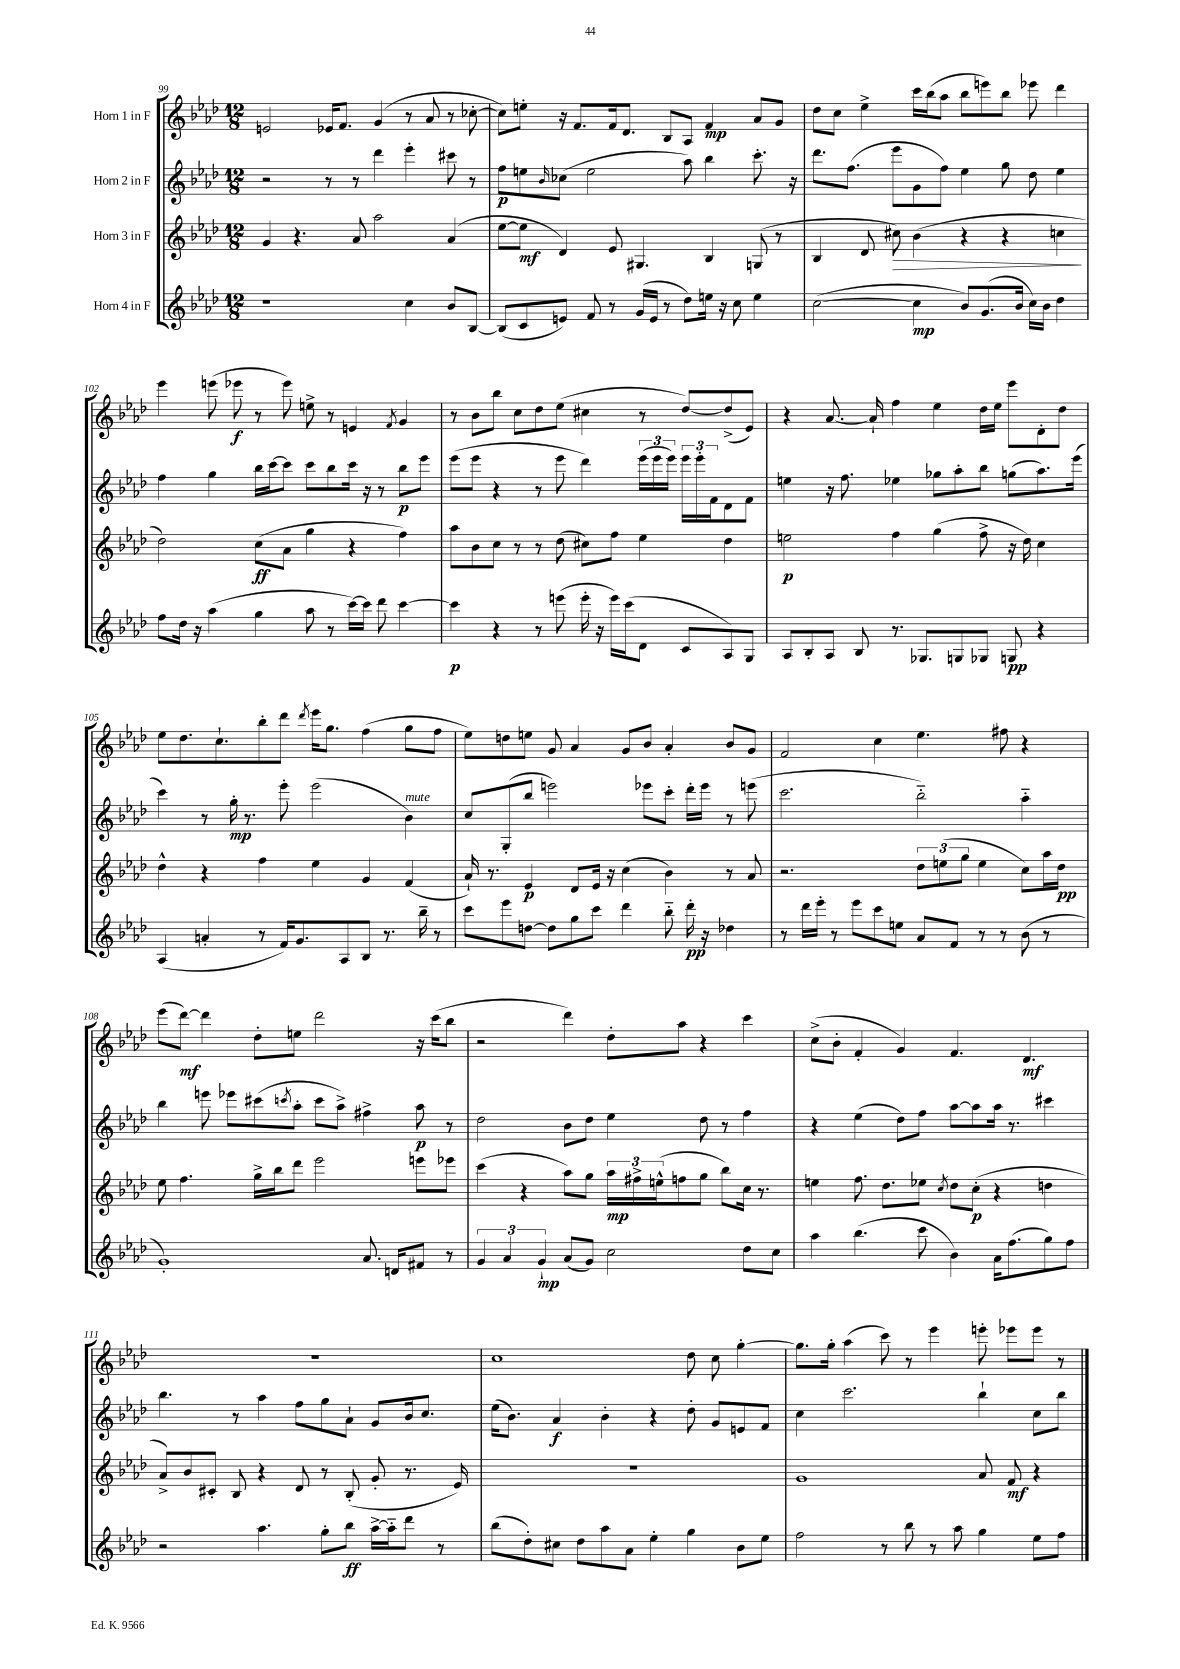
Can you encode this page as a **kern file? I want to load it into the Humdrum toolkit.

**kern	**dynam	**kern	**dynam	**kern	**dynam	**kern	**dynam
*part4	*part4	*part3	*part3	*part2	*part2	*part1	*part1
*staff4	*staff4	*staff3	*staff3	*staff2	*staff2	*staff1	*staff1
*I"Horn 4 in F	*	*I"Horn 3 in F	*	*I"Horn 2 in F	*	*I"Horn 1 in F	*
*clefG2	*	*clefG2	*	*clefG2	*	*clefG2	*
*k[b-e-a-d-]	*	*k[b-e-a-d-]	*	*k[b-e-a-d-]	*	*k[b-e-a-d-]	*
*M12/8	*	*M12/8	*	*M12/8	*	*M12/8	*
=99	=99	=99	=99	=99	=99	=99	=99
1r	.	4g/	.	2r	.	2en/	.
.	.	4.r	.	.	.	.	.
.	.	.	.	8r	.	16e-X/KL	.
.	.	.	.	.	.	8.f/J	.
.	.	8a-/	.	8r	.	.	.
.	.	2aa-\	.	4ddd-\	.	(4g/	.
4cc\	.	.	.	4eee-'\	.	8r	.
.	.	.	.	.	.	8a-/	.
8b-/L	.	(4a-/	.	8ccc#X\	.	8r	.
[8B-/J	.	.	.	8r	.	[8cc-X'\	.
=100	=100	=100	=100	=100	=100	=100	=100
(8B-/L]	.	[8ee-\L	.	8ff\L	p	8cc-\L])	.
8c/	.	8ee-\J]	mf	8een\	.	8een'\J	.
.	.	.	.	16qqb-/	.	.	.
8en/J)	.	4d-/)	.	(8cc-X\J	.	16r	.
.	.	.	.	.	.	8.f/L	.
8f/	.	.	.	2ee\	.	.	.
8r	.	8e-/	.	.	.	16f/k	.
.	.	.	.	.	.	8.d-/J	.
(16g/LL	.	4.G#X/	.	.	.	.	.
16e/JJ	.	.	.	.	.	.	.
8r	.	.	.	.	.	8B-/L	.
8dd-\L)	.	.	.	8aa-\)	.	8A-/J	.
16een\Jk	.	4B-/	.	4bb-\	.	4f/	mp
16r	.	.	.	.	.	.	.
8cc\	.	.	.	.	.	.	.
4ee\	.	(8Gn/	.	8.ccc'\	.	8a-/L	.
.	.	8r	.	.	.	8g/J	.
.	.	.	.	16r	.	.	.
=101	=101	=101	=101	=101	=101	=101	=101
([2cc\	.	4B-/	.	8.ddd-\L	.	8dd-\L	.
.	.	.	.	.	.	8cc\J	.
.	.	.	.	(8.ff\J	.	.	.
.	.	8d-/	.	.	.	4ee-^\	.
!	!	!	!LO:HP:b	!	!	!	!
.	.	8cc#X\)	>	8eee-\L	.	.	.
4cc\]	mp	(4b-\	.	8g\	.	16ccc\LL	.
.	.	.	.	.	.	(16bb-\J	.
.	.	.	.	8ff\J)	.	8aa-\J	.
8b-/L)	.	4r	.	4ee-\	.	8bb-\L	.
(8.g/	.	.	.	.	.	8eeen\)	.
.	.	4r	.	8gg\	.	8bb-\J	.
16b-/Jk	.	.	.	.	.	.	.
16cc\LL)	.	.	.	8dd-\	.	8eee-X\	.
16b-\JJ	.	.	.	.	.	.	.
4dd-\	.	4ccn\	.	4ee-\	.	4ddd-\	.
.	.	.	]	.	.	.	.
!!LO:LB:g=z
=102	=102	=102	=102	=102	=102	=102	=102
8ff\L	.	2dd-\)	.	4ff\	.	4eee-\	.
16dd-\Jk	.	.	.	.	.	.	.
16r	.	.	.	.	.	.	.
(4aa-\	.	.	.	4gg\	.	(8eeen\	.
.	.	.	.	.	.	8eee-X\	f
4gg\	.	(8cc\L	ff	16bb-\LL	.	8r	.
.	.	.	.	[16ccc\J	.	.	.
.	.	8a-\J	.	8ccc\J]	.	8eee-\)	.
8aa-\	.	4gg\	.	8ccc\L	.	8een^\	.
8r	.	.	.	8bb-\	.	8r	.
[16ccc\LL)	.	4r	.	16ccc\Jk	.	4en/	.
16ccc\JJ]	.	.	.	16r	.	.	.
8ddd-\	.	.	.	8r	.	.	.
.	.	.	.	.	.	8qf/	.
[4ccc\	.	4ff\)	.	8bb-\L	p	4g/	.
.	.	.	.	8eee-\J	.	.	.
=103	=103	=103	=103	=103	=103	=103	=103
4ccc\]	p	8aa-\L	.	(8eee-\L	.	8r	.
.	.	8b-\	.	8eee-\J	.	8b-\L	.
4r	.	8cc\J	.	4r	.	8bb-\J	.
.	.	8r	.	.	.	8cc\L	.
8r	.	8r	.	8r	.	8dd-\	.
(8eeen\	.	(8dd-\	.	8eee-\	.	(8ee-\J	.
16eee'\	.	8cc#X\L)	.	4ddd-\)	.	4cc#X\	.
16r	.	.	.	.	.	.	.
16eee\LL)	.	8ff\J	.	.	.	.	.
(16ccc\J	.	.	.	.	.	.	.
8d-\J	.	4ee-\	.	(24eee-\LL	.	8r	.
.	.	.	.	24eee-\	.	.	.
.	.	.	.	24eee-\JJ)	.	.	.
8c/L	.	.	.	24eee-\LL	.	[8dd-/L)	.
.	.	.	.	24eee-'\	.	.	.
.	.	.	.	24f\J	.	.	.
8A-/)	.	4dd-\	.	8d-\	.	(8dd-^/]	.
8G/J	.	.	.	8f\J	.	8e-/J)	.
=104	=104	=104	=104	=104	=104	=104	=104
8A-/L	.	2een\	p	4een\	.	4r	.
8B-'/	.	.	.	.	.	.	.
8A-/J	.	.	.	16r	.	[8.a-/	.
.	.	.	.	8.ff\	.	.	.
8B-/	.	.	.	.	.	.	.
.	.	.	.	.	.	16a-`/]	.
8.r	.	4ff\	.	4ee-X\	.	4ff\	.
8.G-X/L	.	.	.	.	.	.	.
.	.	(4gg\	.	8gg-X\L	.	4ee-\	.
8Gn/	.	.	.	8aa-'\	.	.	.
8G-X/J	.	8ff^\	.	8bb-\J	.	16dd-\LL	.
.	.	.	.	.	.	16ee-\JJ	.
8Gn/	pp	16r	.	(8ggn\L	.	8eee-\L	.
.	.	16dd-\)	.	.	.	.	.
4r	.	4cc\	.	8.aa-\)	.	8d-'\	.
.	.	.	.	.	.	8dd-\J	.
.	.	.	.	(16eee-\Jk	.	.	.
!!LO:LB:g=z
=105	=105	=105	=105	=105	=105	=105	=105
(4A-/	.	4dd-^^\	.	4ccc\)	.	8ee-\L	.
.	.	.	.	.	.	8.dd-\	.
4an'/	.	4r	.	8r	.	.	.
.	.	.	.	.	.	8.cc`\	.
.	.	.	.	16gg'\	mp	.	.
.	.	.	.	8.r	.	.	.
8r	.	4ff\	.	.	.	8bb-'\	.
16f/KL)	.	.	.	8eee-'\	.	8ddd-\J	.
8.g/	.	.	.	.	.	.	.
.	.	.	.	.	.	8qddd-/	.
.	.	4ee-\	.	(2eee-\	.	16eee-\KL	.
.	.	.	.	.	.	8.gg\J	.
8A-/	.	.	.	.	.	.	.
8B-/J	.	4g/	.	.	.	(4ff\	.
8.r	.	.	.	.	.	.	.
!	!	!	!	!LO:TX:a:i:t=mute	!	!	!
.	.	(4f/	.	4b-\)	.	8gg\L	.
16bb-~\	.	.	.	.	.	.	.
8r	.	.	.	.	.	8ff\J	.
=106	=106	=106	=106	=106	=106	=106	=106
8ccc\L	.	16a-`/)	.	8cc/L	.	8ee-\L)	.
.	.	8.r	.	.	.	.	.
8eee-\	.	.	.	(8G'/	.	8ddn\	.
[8ddn\J	.	4e-/	p	8bb-/J	.	8een\J	.
8dd\L]	.	.	.	2eeen\)	.	8g/	.
8gg\	.	8d-/L	.	.	.	4a-/	.
8ccc\J	.	16e-/Jk	.	.	.	.	.
.	.	16r	.	.	.	.	.
4ddd-\	.	(4cc\	.	.	.	8g/L	.
.	.	.	.	8eee-X\L	.	8b-/J	.
8bb-\	.	4b-\)	.	8ccc'\J	.	4a-'/	.
16ddd-'\	pp	.	.	16ddd-'\LL	.	.	.
16r	.	.	.	16eee-\JJ	.	.	.
4dd-X\	.	8r	.	8r	.	8b-/L	.
.	.	8a-/	.	(8eeen\	.	8g/J	.
=107	=107	=107	=107	=107	=107	=107	=107
8r	.	2.r	.	2.ccc\	.	2f/	.
16ddd-\LL	.	.	.	.	.	.	.
16eee-'\JJ	.	.	.	.	.	.	.
8r	.	.	.	.	.	.	.
8eee-\L	.	.	.	.	.	.	.
8ccc\	.	.	.	.	.	4cc\	.
8een\J	.	.	.	.	.	.	.
8a-/L	.	12dd-\L	.	2bb-\)	.	4.ee-\	.
.	.	(12een\	.	.	.	.	.
8f/J	.	.	.	.	.	.	.
.	.	12gg\J	.	.	.	.	.
8r	.	4ee\	.	.	.	.	.
8r	.	.	.	.	.	8ff#X\	.
(8b-\	.	8cc\L)	.	4aa-\	.	4r	.
8r	.	16aa-\L	.	.	.	.	.
.	.	16dd-\JJ	pp	.	.	.	.
!!LO:LB:g=z
=108	=108	=108	=108	=108	=108	=108	=108
1g')	.	8ee-\	.	4bb-\	.	(8eee-\L	.
.	.	4.ff\	.	.	.	[8ddd-\J)	mf
.	.	.	.	8eeen\	.	4ddd-\]	.
.	.	.	.	8eee-X\L	.	.	.
.	.	16gg^\LL	.	(8ccc#X\	.	8dd-'\L	.
.	.	16bb-\J	.	.	.	.	.
.	.	.	.	8qcccn/	.	.	.
.	.	8ddd-\J	.	8aa-'\J	.	8een\J	.
.	.	2eee-\	.	8ccc\L	.	2ddd-\	.
.	.	.	.	8aa-^\J)	.	.	.
8.a-/	.	.	.	4ff#X^\	.	.	.
16dn/KL	.	.	.	.	.	.	.
8f#X/J	.	8eeen\L	.	8aa-\	p	16r	.
.	.	.	.	.	.	(16ccc\KL	.
8r	.	8eee-X\J	.	8r	.	8bb-\J	.
=109	=109	=109	=109	=109	=109	=109	=109
6g/	.	(4ccc\	.	2dd-\	.	2r	.
6a-/	.	.	.	.	.	.	.
.	.	4r	.	.	.	.	.
6g`/	mp	.	.	.	.	.	.
(8a-/L	.	8aa-\L)	.	8b-\L	.	4ddd-\)	.
8g/J)	.	8gg\J	.	8dd-\J	.	.	.
2cc\	.	24aa-\LL	mp	4ee-\	.	8dd-'\L	.
.	.	24ff#X^\	.	.	.	.	.
.	.	(24een^^\J	.	.	.	.	.
.	.	8ffn\	.	.	.	8aa-\J	.
.	.	8gg\J	.	8dd-\	.	4r	.
.	.	8bb-\L)	.	8r	.	.	.
8dd-\L	.	16cc\Jk	.	4ff\	.	4ccc\	.
.	.	8.r	.	.	.	.	.
8cc\J	.	.	.	.	.	.	.
=110	=110	=110	=110	=110	=110	=110	=110
4aa-\	.	4een\	.	4r	.	(8cc^\L	.
.	.	.	.	.	.	8b-'\J	.
(4.bb-\	.	8.ff\	.	(4ee-\	.	4f'/	.
.	.	8.dd-\L	.	.	.	.	.
.	.	.	.	8dd-\L)	.	4g/)	.
8ccc\	.	8ee-X\J	.	8ff\J	.	.	.
.	.	8qcc/	.	.	.	.	.
4b-\)	.	8dd-\L	.	[8aa-\L	.	4.f/	.
.	.	(8cc'\J	p	8aa-\]	.	.	.
16a-\KL	.	4r	.	16aa-\Jk	.	.	.
(8.ff\	.	.	.	8.r	.	.	.
.	.	.	.	.	.	4.d-/	mf
8gg\)	.	4ddn\	.	4ccc#X\	.	.	.
8ff\J	.	.	.	.	.	.	.
!!LO:LB:g=z
=111	=111	=111	=111	=111	=111	=111	=111
2r	.	8a-^/L)	.	4.bb-\	.	1.r	.
.	.	8b-/	.	.	.	.	.
.	.	8c#X'/J	.	.	.	.	.
.	.	8B-/	.	8r	.	.	.
4.aa-\	.	4r	.	4aa-\	.	.	.
.	.	8d-/	.	8ff\L	.	.	.
8gg'\L	.	8r	.	8gg\	.	.	.
8bb-\J	ff	(8B-'/	.	8a-`\J	.	.	.
[16aa-^\LL	.	8g'/	.	8g/L	.	.	.
16aa-\J]	.	.	.	.	.	.	.
8ddd-\J	.	8.r	.	16b-/k	.	.	.
.	.	.	.	8.cc/J	.	.	.
8r	.	.	.	.	.	.	.
.	.	16e-/)	.	.	.	.	.
=112	=112	=112	=112	=112	=112	=112	=112
(8bb-\L	.	1.r	.	(16ee-\KL	.	1cc	.
.	.	.	.	8.b-\J)	.	.	.
8dd-'\)	.	.	.	.	.	.	.
8cc#X\J	.	.	.	4a-/	f	.	.
8dd-\L	.	.	.	.	.	.	.
8aa-\	.	.	.	4b-'\	.	.	.
8a-\J	.	.	.	.	.	.	.
4ee-'\	.	.	.	4r	.	.	.
4gg\	.	.	.	8dd-'\	.	8dd-\	.
.	.	.	.	8g/L	.	8cc\	.
8b-\L	.	.	.	8en/	.	[4gg'\	.
8ee-\J	.	.	.	8f/J	.	.	.
=113	=113	=113	=113	=113	=113	=113	=113
2ff\	.	1g	.	4cc\	.	8.gg\L]	.
.	.	.	.	.	.	16gg'\Jk	.
.	.	.	.	2.ccc\	.	(4aa-\	.
8r	.	.	.	.	.	8ccc\)	.
8bb-\	.	.	.	.	.	8r	.
8r	.	.	.	.	.	4eee-\	.
8aa-\	.	.	.	.	.	.	.
4gg\	.	8a-/	.	4bb-`\	.	8eeen'\	.
.	.	8f/	mf	.	.	8eee-X\L	.
8ee-\L	.	4r	.	8cc\L	.	8eee-\J	.
8ff\J	.	.	.	8bb-\J	.	8r	.
==	==	==	==	==	==	==	==
*-	*-	*-	*-	*-	*-	*-	*-
